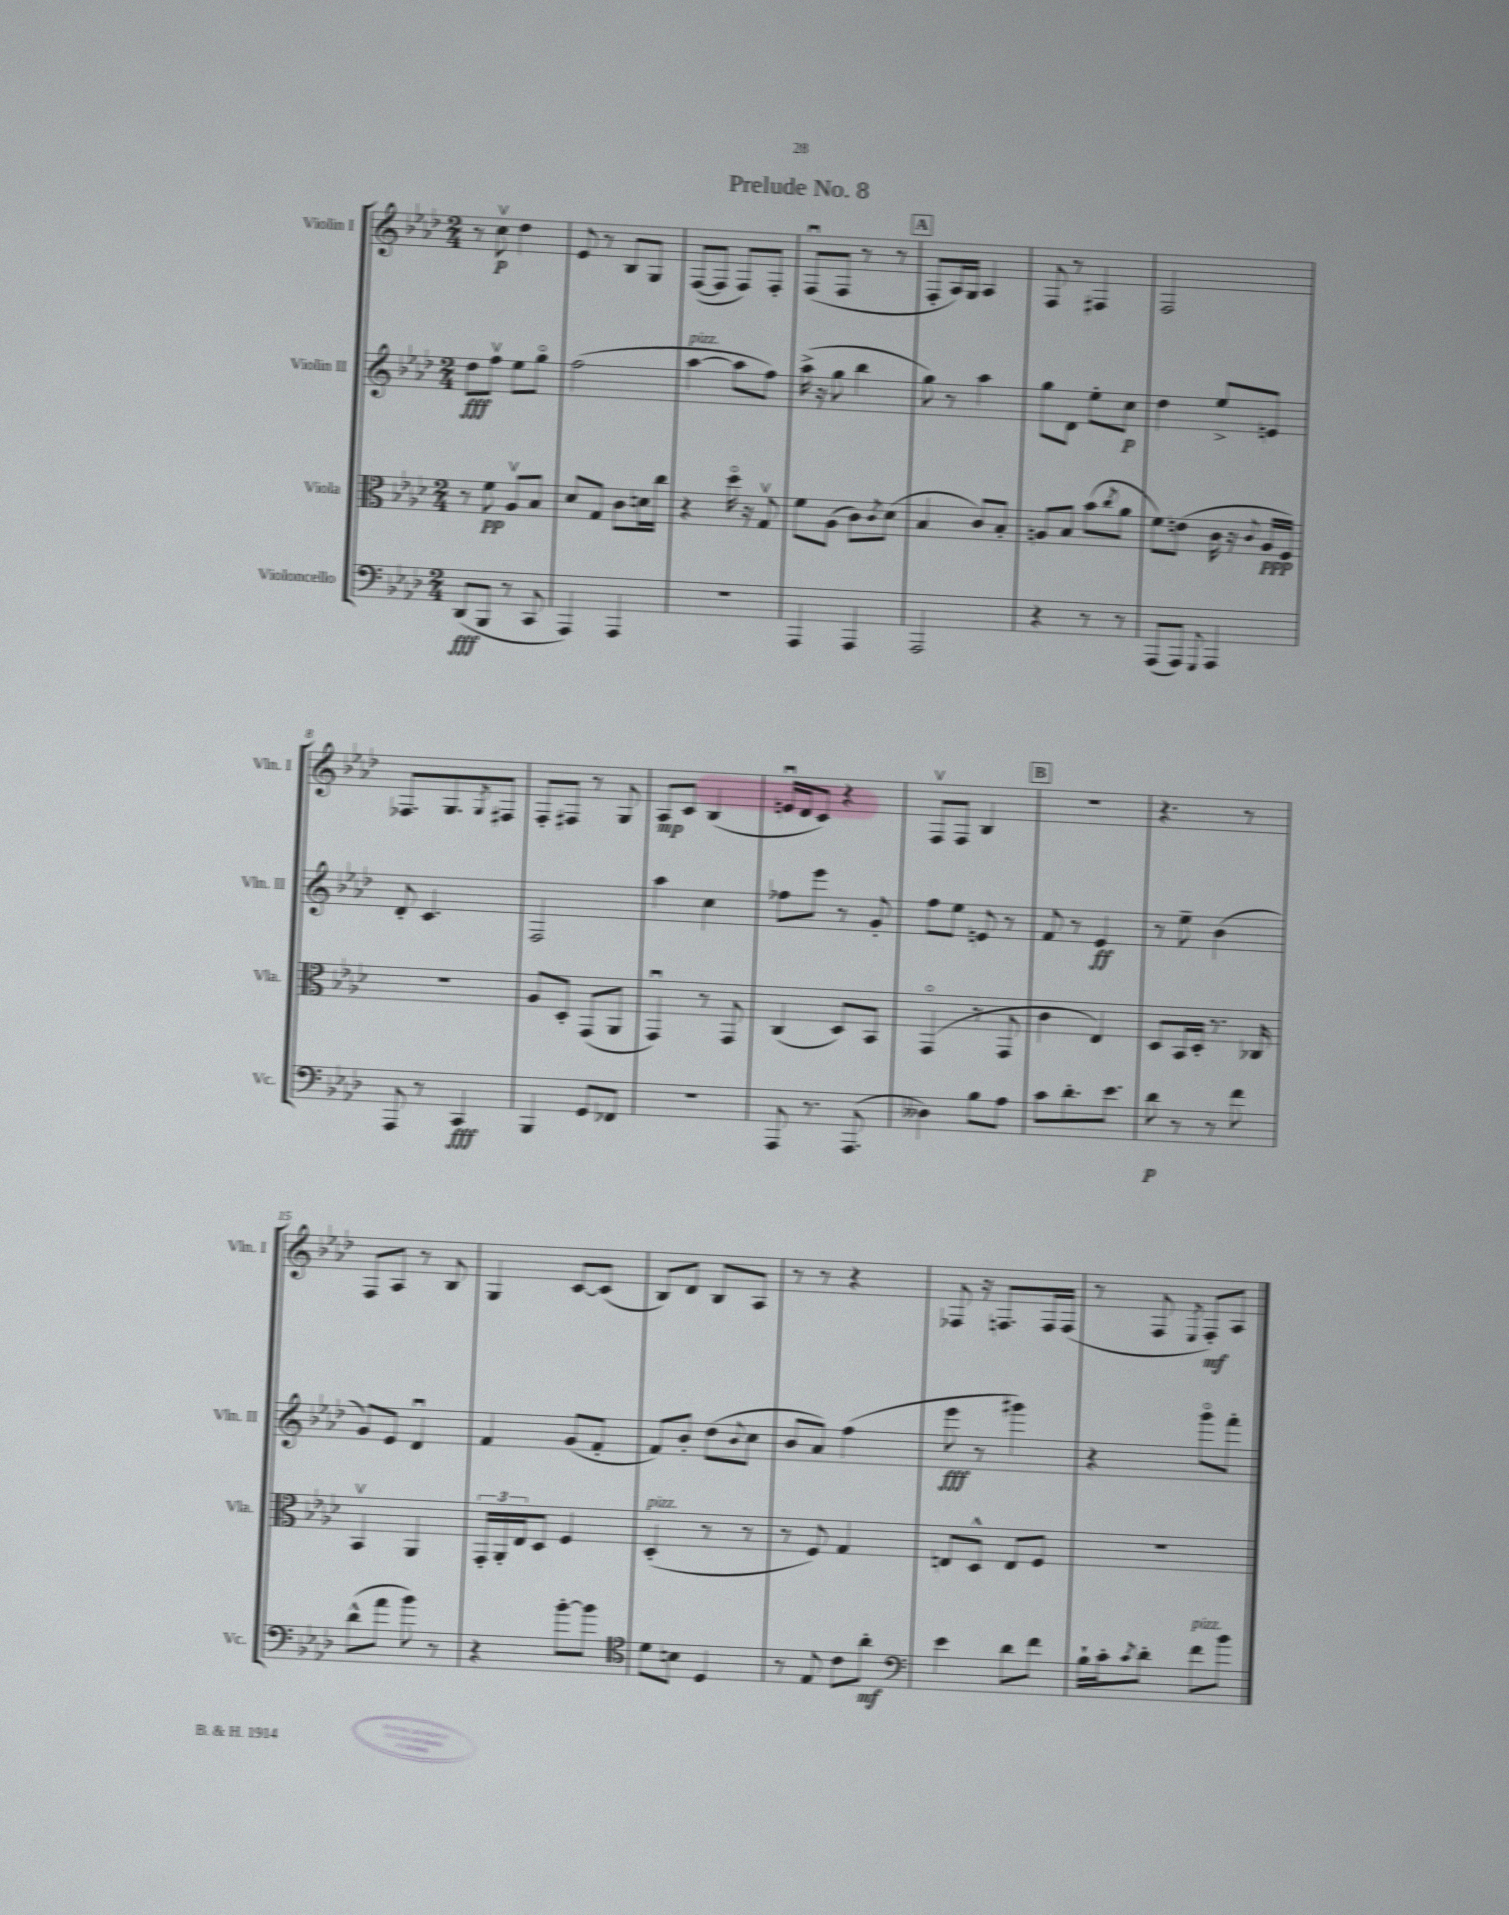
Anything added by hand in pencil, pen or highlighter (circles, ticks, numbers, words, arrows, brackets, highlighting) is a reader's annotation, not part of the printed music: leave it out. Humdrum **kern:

**kern	**dynam	**kern	**dynam	**kern	**dynam	**kern	**dynam
*part4	*part4	*part3	*part3	*part2	*part2	*part1	*part1
*staff4	*staff4	*staff3	*staff3	*staff2	*staff2	*staff1	*staff1
*I"Violoncello	*	*I"Viola	*	*I"Violin II	*	*I"Violin I	*
*I'Vc.	*	*I'Vla.	*	*I'Vln. II	*	*I'Vln. I	*
*clefF4	*	*clefC3	*	*clefG2	*	*clefG2	*
*k[b-e-a-d-]	*	*k[b-e-a-d-]	*	*k[b-e-a-d-]	*	*k[b-e-a-d-]	*
*M2/4	*	*M2/4	*	*M2/4	*	*M2/4	*
=1	=1	=1	=1	=1	=1	=1	=1
(8DD-/L	fff	8r	.	8dd-\L	fff	8r	.
8BBB-/J	.	8f\	pp	8ffv\J	.	8ccv\	p
8r	.	8A-v/L	.	8ee-\L	.	4dd-\	.
8CC/	.	8B-/J	.	8gg\J	.	.	.
=2	=2	=2	=2	=2	=2	=2	=2
4AAA-/)	.	8d-/L	.	(2ff\	.	8e-/	.
.	.	8G/J	.	.	.	8r	.
4AAA-/	.	8c\L	.	.	.	8B-/L	.
.	.	16dn\L	.	.	.	8G/J	.
.	.	16cc\JJ	.	.	.	.	.
=3	=3	=3	=3	=3	=3	=3	=3
!	!	!	!	!LO:TX:a:i:t=pizz.	!	!	!
2r	.	4r	.	[4aa-\	.	([8F/L	.
.	.	.	.	.	.	8F/J]	.
.	.	16dd-\	.	8aa-\L]	.	8F/L)	.
.	.	16r	.	.	.	.	.
.	.	8Gv/	.	8ff\J)	.	8F'/J	.
=4	=4	=4	=4	=4	=4	=4	=4
4AAA-/	.	8f\L	.	(16aa-^\	.	(8Fu/L	.
.	.	.	.	16r	.	.	.
.	.	(8A-\J	.	8gg\	.	8F/J	.
4AAA-/	.	8c\L)	.	4bb-\	.	8r	.
.	.	8qc/	.	.	.	.	.
.	.	(8d-\J	.	.	.	8r	.
!!LO:REH:place=s1:t=A
=5	=5	=5	=5	=5	=5	=5	=5
2AAA-/	.	4B-/	.	8gg\)	.	8F'/L	.
.	.	.	.	8r	.	16A-/L)	.
.	.	.	.	.	.	16G/JJ	.
.	.	8c/L)	.	4aa-\	.	4A-/	.
.	.	8B-'/J	.	.	.	.	.
=6	=6	=6	=6	=6	=6	=6	=6
4r	.	8An/L	.	8gg\L	.	8F/	.
.	.	8B-/J	.	8d-\J	.	8r	.
8r	.	(8b-\L	.	8ee-'\L	.	4F#X/	.
.	.	8qcc/	.	.	.	.	.
8r	.	8a-\J	.	8cc\J	p	.	.
=7	=7	=7	=7	=7	=7	=7	=7
(8AAA-/L	.	8f\L)	.	4dd-\	.	2F/	.
8AAA-/J)	.	(8en\J	.	.	.	.	.
8qqGGG/	.	.	.	.	.	.	.
4AAA-/	.	16c\	.	8ee-^/L	.	.	.
.	.	16r	.	.	.	.	.
.	.	8qqc/	.	.	.	.	.
.	.	16A-/LL	ppp	8en/J	.	.	.
.	.	16F/JJ)	.	.	.	.	.
!!LO:LB:g=z
=8	=8	=8	=8	=8	=8	=8	=8
8AAA-/	.	2r	.	8d-'/	.	8.F-X/L	.
8r	.	.	.	4.c/	.	.	.
.	.	.	.	.	.	8.G/	.
4CC/	fff	.	.	.	.	.	.
.	.	.	.	.	.	8qG/	.
.	.	.	.	.	.	8F#X/J	.
=9	=9	=9	=9	=9	=9	=9	=9
4BBB-/	.	8A-/L	.	2F/	.	8F'/L	.
.	.	8D-'/J	.	.	.	8F#X/J	.
8GG/L	.	(8GG/L	.	.	.	8r	.
8FF-X/J	.	8AA-/J	.	.	.	8G/	.
=10	=10	=10	=10	=10	=10	=10	=10
2r	.	4GGu/)	.	4aa-\	.	8A-/L	mp
.	.	.	.	.	.	8c/J	.
.	.	8r	.	4cc\	.	(4B-/	.
.	.	8GG/	.	.	.	.	.
=11	=11	=11	=11	=11	=11	=11	=11
8AAA-/	.	(4C/	.	8ff-X\L	.	16enu/LL	.
.	.	.	.	.	.	16d-/J	.
8.r	.	.	.	8eee-\J	.	8c/J)	.
.	.	8D-/L)	.	8r	.	4r	.
(8.AAA-/	.	.	.	.	.	.	.
.	.	8BB-/J	.	8g'/	.	.	.
=12	=12	=12	=12	=12	=12	=12	=12
4D--X\)	.	(4GG/	.	8ff\L	.	8Fv/L	.
.	.	.	.	8ee-\J	.	8F/J	.
8B-\L	.	8r	.	8en/	.	4B-/	.
8A-\J	.	8GG/	.	8r	.	.	.
!!LO:REH:place=s1:t=B
=13	=13	=13	=13	=13	=13	=13	=13
8c\L	.	4c\	.	8f/	.	2r	.
8.d-'\	.	.	.	8r	.	.	.
.	.	4E-/)	.	4e-/	ff	.	.
8.e-\J	.	.	.	.	.	.	.
=14	=14	=14	=14	=14	=14	=14	=14
8d-\	p	8D-/L	.	8r	.	4.r	.
8r	.	16BB-/L	.	8ee-~\	.	.	.
.	.	16D-'/JJ	.	.	.	.	.
8r	.	8.r	.	(4b-\	.	.	.
8f\	.	.	.	.	.	8r	.
.	.	16C-X/	.	.	.	.	.
!!LO:LB:g=z
=15	=15	=15	=15	=15	=15	=15	=15
(8d-^^\L	.	4BB-v/	.	8g/L)	.	8F/L	.
8a-\J	.	.	.	8e-/J	.	8A-/J	.
8b-\)	.	4AA-/	.	4d-u/	.	8r	.
8r	.	.	.	.	.	8B-/	.
=16	=16	=16	=16	=16	=16	=16	=16
4r	.	24GG'/LL	.	4f/	.	4G/	.
.	.	24AA-'/	.	.	.	.	.
.	.	24E-/J	.	.	.	.	.
.	.	8D-/J	.	.	.	.	.
[8b-'\L	.	4F/	.	(8g/L	.	[8c/L	.
8b-\J]	.	.	.	8f'/J	.	(8c/J]	.
=17	=17	=17	=17	=17	=17	=17	=17
*clefC4	*	*	*	*	*	*	*
!	!	!LO:TX:a:i:t=pizz.	!	!	!	!	!
8d-\L	.	(4D-'/	.	8f/L)	.	8B-/L)	.
8Bn\J	.	.	.	8b-'/J	.	8d-/J	.
4D-/	.	8r	.	(8dd-\L	.	8B-/L	.
.	.	.	.	8qqb-/	.	.	.
.	.	8r	.	8cc\J	.	8A-/J	.
=18	=18	=18	=18	=18	=18	=18	=18
8r	.	8r	.	8b-/L	.	8r	.
8E-/	.	8F/)	.	8a-/J)	.	8r	.
8c\L	.	4G/	.	(4ff\	.	4r	.
8a-'\J	mf	.	.	.	.	.	.
=19	=19	=19	=19	=19	=19	=19	=19
*clefF4	*	*	*	*	*	*	*
4e-\	.	8En/L	.	8eee-\	fff	8F-X/	.
.	.	8D-^^/J	.	8r	.	16r	.
.	.	.	.	.	.	8.Fn/L	.
8d-\L	.	8E/L	.	4ggg#X\)	.	.	.
8f\J	.	8F/J	.	.	.	16F/L	.
.	.	.	.	.	.	(16F/JJ	.
=20	=20	=20	=20	=20	=20	=20	=20
16B-`\LL	.	2r	.	4r	.	8r	.
16c'\J	.	.	.	.	.	.	.
8qc/	.	.	.	.	.	.	.
8d-'\J	.	.	.	.	.	8F/	.
.	.	.	.	.	.	8qE-/	.
!LO:TX:a:i:t=pizz.	!	!	!	!	!	!	!
8f\L	.	.	.	8ggg\L	.	8F'/L)	mf
8b-\J	.	.	.	8fff'\J	.	8A-/J	.
==	==	==	==	==	==	==	==
*-	*-	*-	*-	*-	*-	*-	*-
